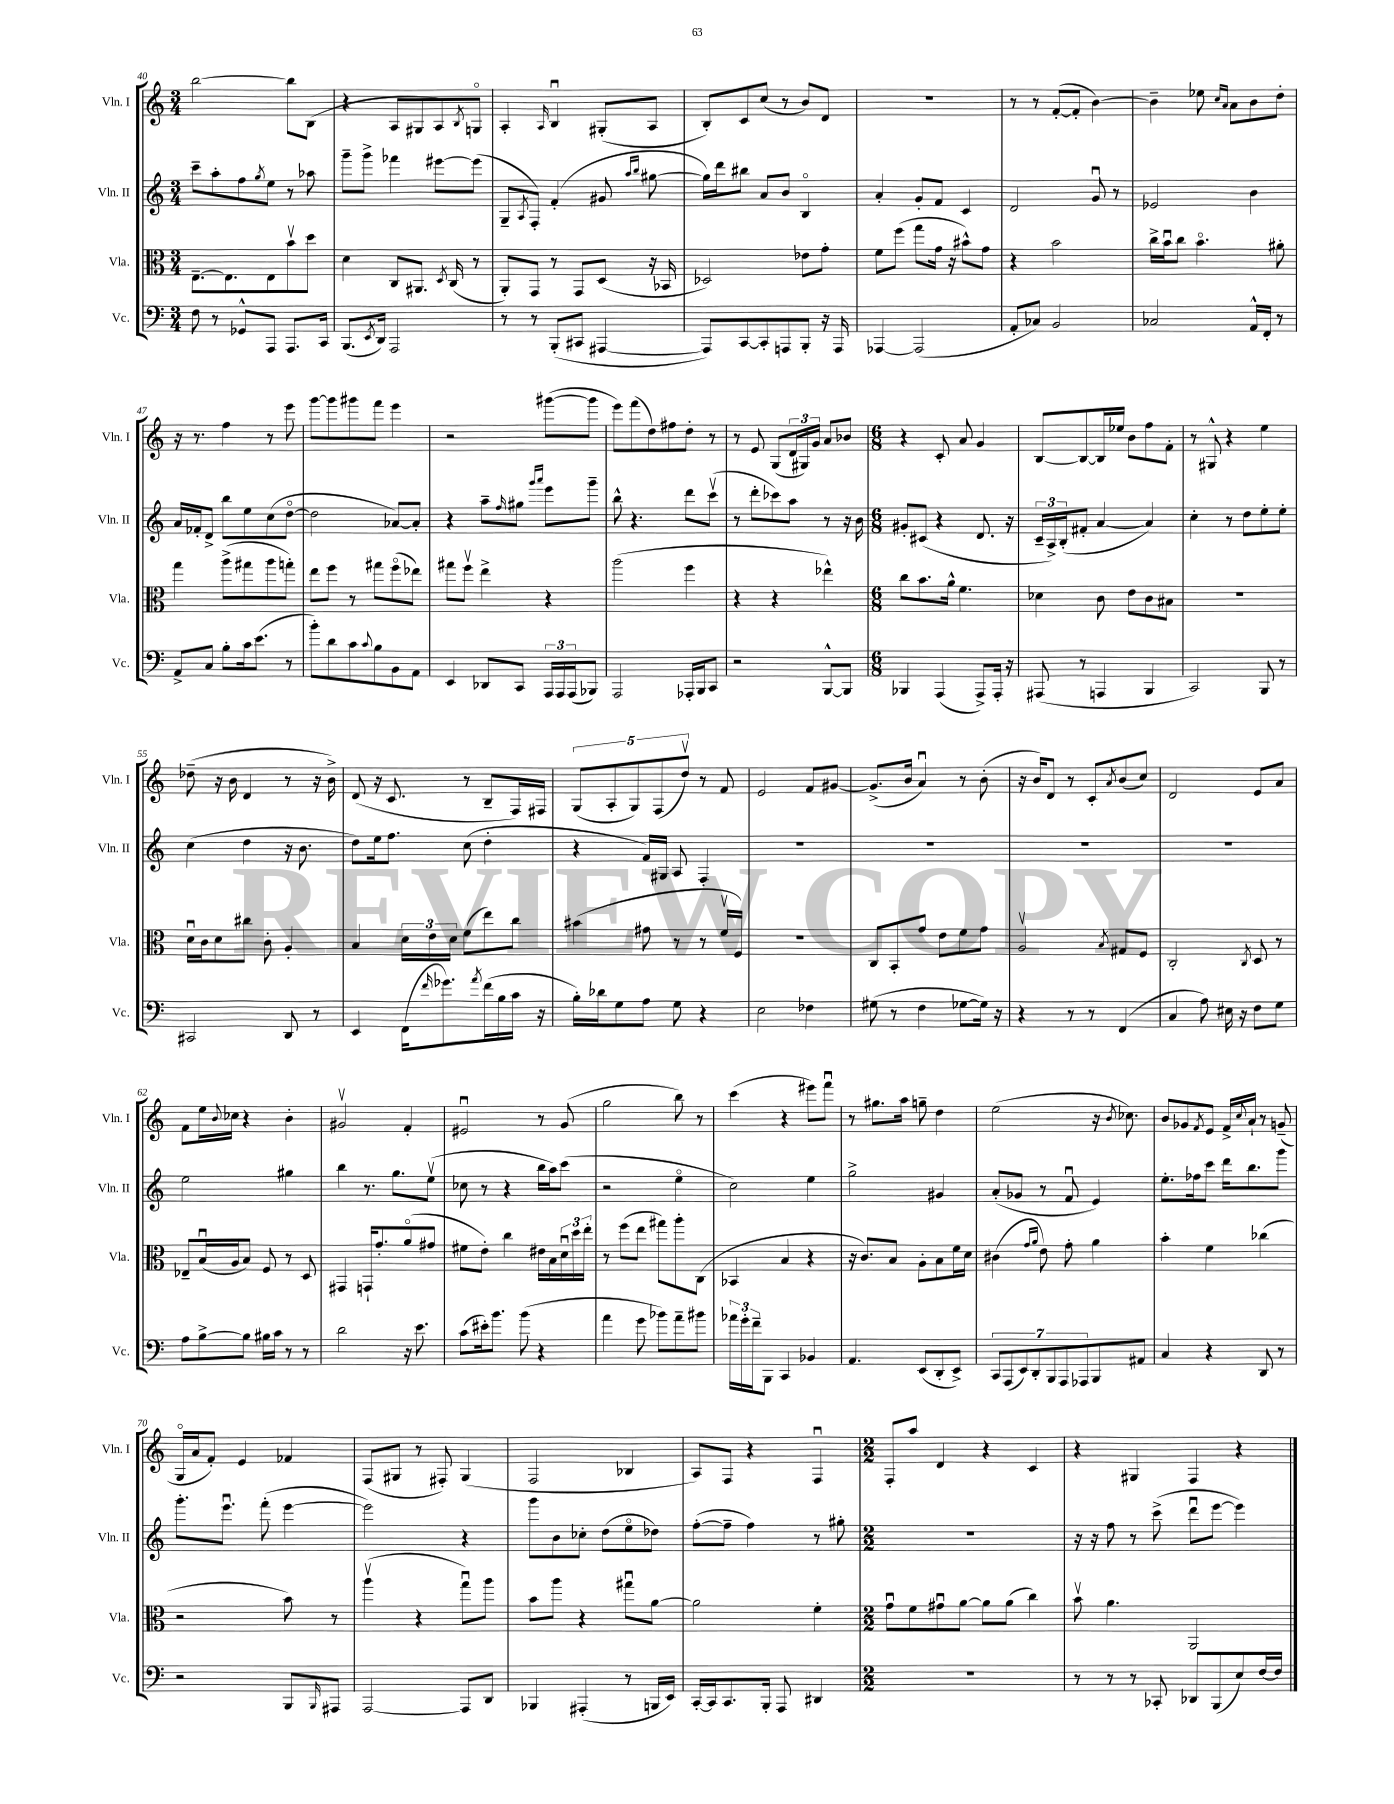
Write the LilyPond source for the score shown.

<<
\new StaffGroup <<
\new Staff = "s0" \with { instrumentName = "Vln. I" shortInstrumentName = "Vln. I" } {
    \clef treble \key c \major \numericTimeSignature \time 3/4
    b''2~ b''8 b8( |
    r4 a8 gis8 a8) \acciaccatura { b8 } g8\flageolet |
    a4-. \grace { a16 } b4\downbow gis8-.( a8 |
    b8-.) c'8 c''8( r8 b'8) d'8 |
    R2. |
    r8 r8 f'8~-.( f'8-. b'4~) |
    b'4-- ees''8 \grace { c''16 a'16 } a'8 b'8 d''8-. |
    r16 r8. f''4 r8 e'''8 |
    g'''8~ g'''8 gis'''8 f'''8 e'''4 |
    r2 gis'''8~( gis'''8 |
    e'''8) f'''8( d''8) fis''8 d''8-. r8 |
    r8 e'8 g8( \tuplet 3/2 { d'16 gis16) g'16 } a'8 bes'8 |
    \numericTimeSignature \time 6/8 r4 c'8-. a'8 g'4 |
    b8~ b8~ b16 ees''16 b'8 f''8 f'8-. |
    r8 gis8-^ r4 e''4 |
    des''8--( r16 b'16 d'4 r8 r16 b'16->) |
    d'8( r16 c'8. r8 b8-- f16) fis16 |
    \tuplet 5/4 { g8( a8-. g8) f8( d''8\upbow) } r8 f'8 |
    e'2 f'8 gis'8~ |
    gis'8.->( b'16 a'4\downbow) r8 b'8-.( |
    r16 b'16) d'8 r8 c'8-. \acciaccatura { a'8 } b'8( c''8) |
    d'2 e'8 a'8 |
    f'8 e''16 \appoggiatura { b'8 } ces''16 r4 b'4-. |
    gis'2\upbow f'4-. |
    eis'2\downbow r8 g'8( |
    g''2 b''8) r8 |
    c'''4( r4 eis'''8) f'''8\downbow |
    r8 gis''8. a''16 g''8-- d''4 |
    e''2( r16 \acciaccatura { b'8 } ces''8.) |
    b'8 ges'8 \acciaccatura { f'8 } e'8 f'16-> \appoggiatura { c''8 } a'16-! r8 g'8--( |
    g16\flageolet a'16 f'8-.) e'4 fes'4 |
    f8( gis8 r8 fis8-.) gis4( |
    f2 bes4 |
    a8) f8 r4 f4\downbow |
    \numericTimeSignature \time 2/2 f8-. a''8 d'4 r4 c'4 |
    r4 gis4 f4 r4 \bar "|." |
}
\new Staff = "s1" \with { instrumentName = "Vln. II" shortInstrumentName = "Vln. II" } {
    \clef treble \key c \major \numericTimeSignature \time 3/4
    c'''8-- a''8-. f''8 \acciaccatura { g''8 } e''8 r8 aes''8 |
    g'''8-- g'''8-> fes'''4 eis'''8~ eis'''8( |
    g8-- \acciaccatura { a8 } f8-.) f'4-.( gis'8 \grace { a''16 b''16 } gis''8~ |
    gis''16) d'''16 bis''8 a'8 b'8 b4\flageolet |
    a'4-. g'8-. f'8 c'4 |
    d'2 g'8\downbow r8 |
    ees'2 b'4 |
    a'16 fes'16-. d'8-> b''8 e''8 c''8( d''8~\flageolet |
    d''2 aes'8~) aes'8-. |
    r4 a''8-- \grace { f''16 } gis''8 \grace { g'''16 a'''16 } e'''8 g'''8-- |
    b''8-^ r4. d'''8 c'''8\upbow( |
    r8 d'''8-. ces'''8) a''8 r8 r16 b'16 |
    \numericTimeSignature \time 6/8 gis'8-. cis'8( r4 d'8. r16 |
    \tuplet 3/2 { c'16-- a16->) b16-.( } fis'8-. a'4~ a'4) |
    c''4-. r8 d''8 e''8-. e''8-. |
    c''4( d''4 r16 b'8. |
    d''8) e''16 f''8. c''8( d''4-. |
    r4 f'16) gis16 a8 f4-. |
    R2. |
    R2. |
    R2. |
    R2. |
    e''2 gis''4 |
    b''4 r8. g''8. e''8\upbow( |
    ces''8 r8 r4 b''16 a''16) c'''8( |
    r2 e''4\flageolet |
    c''2) e''4 |
    g''2-> gis'4 |
    a'8-.( ges'8 r8 f'8\downbow e'4) |
    e''8.-. fes''16 c'''8 d'''16 b''8. g'''8 |
    g'''8.-. e'''8.\downbow f'''8-.( e'''4~ |
    e'''2) r4 |
    g'''8 b'8 ces''8-. d''8( e''8\flageolet des''8) |
    f''8~-.( f''8-- f''4) r8 gis''8-. |
    \numericTimeSignature \time 2/2 R1 |
    r16 r16 f''8 r8 c'''8->( d'''8\downbow e'''8~ e'''4) \bar "|." |
}
\new Staff = "s2" \with { instrumentName = "Vla." shortInstrumentName = "Vla." } {
    \clef alto \key c \major \numericTimeSignature \time 3/4
    e8.~-- e8. e8 b'8\upbow d''8 |
    d'4 c8 ais,8. \acciaccatura { d8 } c16( r8 |
    a,8-.) g,8 r8 g,8 d8( r16 bes,16 |
    des2) ees'8 g'8-. |
    f'8 f''8( g''8 g'16 r16 bis'8-^) g'8 |
    r4 b'2 |
    c''16-> b'16\downbow c''8 b'4.\flageolet ais'8-. |
    g''4 a''8->( gis''8 a''8 g''8-.) |
    e''8 f''8 r8 gis''8 f''8\flageolet( ees''8) |
    gis''8 f''8\upbow e''4-> r4 |
    a''2( f''4 |
    r4 r4 ees''4-^) |
    \numericTimeSignature \time 6/8 c''8 b'8. a'16-^ f'4. |
    des'4 c'8 e'8 c'8 bis8 |
    R2. |
    d'16\downbow c'16 d'8 cis''8 c'8-. a4-. |
    b4 \tuplet 3/2 { d'16 e'16 d'16 } f'8( e''8) c''8 |
    bis'4( gis'8 r8 r8 f'16\upbow f16) |
    R2. |
    c8 b,8-. g'8 e'8 f'8 g'8 |
    a2\upbow \acciaccatura { b8 } gis8 f8 |
    c2-. \acciaccatura { c8 } d8 r8 |
    ees8-- b16\downbow( a16 b8) f8 r8 d8 |
    gis,4 g,16-! g'8.-. a'8\flageolet( gis'8 |
    fis'8 e'8-.) c''4 eis'16 b16 \tuplet 3/2 { d'16\downbow d''16 e''16-. } |
    r8 f''8( e''8 gis''8) a''8-. c8( |
    bes,4 b4 r4 |
    r16 c'8.) b8 a8-. b8 f'16 d'16 |
    cis'4( \grace { g'16 a'16 } e'8) g'8-. a'4 |
    b'4-. f'4 ces''4( |
    r2 b'8) r8 |
    a''4\upbow( r4 g''8\downbow) a''8 |
    b'8 a''8 r4 gis''8\downbow a'8~ |
    a'2 f'4-. |
    \numericTimeSignature \time 2/2 g'8\downbow f'8 gis'8\downbow a'8~ a'8 a'8( c''4) |
    b'8\upbow a'4. a,2 \bar "|." |
}
\new Staff = "s3" \with { instrumentName = "Vc." shortInstrumentName = "Vc." } {
    \clef bass \key c \major \numericTimeSignature \time 3/4
    f8 r8 ges,8-^ a,,8 a,,8. c,16 |
    b,,8.( \acciaccatura { e,8 } d,16) a,,2 |
    r8 r8 b,,8-.( cis,8 ais,,4~ |
    ais,,8) c,8~ c,8-. a,,8 b,,8-. r16 a,,16 |
    aes,,4~ aes,,2( |
    a,8-. ces8) b,2 |
    ces2 a,16-^ f,16-. r8 |
    a,8-> c8 b8-. c'16 e'8.( r8 |
    b'8-.) d'8 c'8 \appoggiatura { c'8 } b8 b,8 a,8 |
    e,4 des,8 c,8 \tuplet 3/2 { a,,16 a,,16 a,,16( } bes,,8) |
    a,,2 aes,,16-. b,,16 c,8 |
    r2 b,,8~-^ b,,8 |
    \numericTimeSignature \time 6/8 bes,,4 a,,4( a,,8->) a,,16-. r16 |
    ais,,8( r8 a,,4 b,,4 |
    c,2) b,,8 r8 |
    cis,2 d,8 r8 |
    e,4 f,16( \grace { f'16 } ges'8.) \acciaccatura { a'8 } f'16( b16 c'16 r16 |
    b16-.) des'16 g8 a8 g8 r4 |
    e2 fes4 |
    gis8( r8 f4 ges8~ ges16) r16 |
    r4 r8 r8 f,4( |
    c4 a8) eis16 r16 f8 g8 |
    a8 b8~-> b8 bis16 c'16 r8 r8 |
    d'2 r16 e'8. |
    c'8( eis'16-.) b'8. b'8( r4 |
    a'4 g'8 bes'8) a'8-- bis'8 |
    \tuplet 3/2 { aes'16 g'16-. f'16-- } b,,8 c,4 bes,4 |
    a,4. e,8( d,8-. e,8->) |
    \tuplet 7/4 { c,8 a,,8( e,8) d,8-. b,,8 a,,8 aes,,8 } b,,8 ais,8 |
    c4 r4 d,8 r8 |
    r2 b,,8 \grace { b,,16 } ais,,8 |
    a,,2~ a,,8 d,8 |
    bes,,4 ais,,4-.( r8 b,,16 e,16) |
    c,16~-. c,16 c,8. b,,16-. a,,8 dis,4 |
    \numericTimeSignature \time 2/2 R1 |
    r8 r8 r8 ces,8-. des,8 b,,8( e8) f16~ f16 \bar "|." |
}
>>
>>
\layout { \context { \Score currentBarNumber = #40 } }
